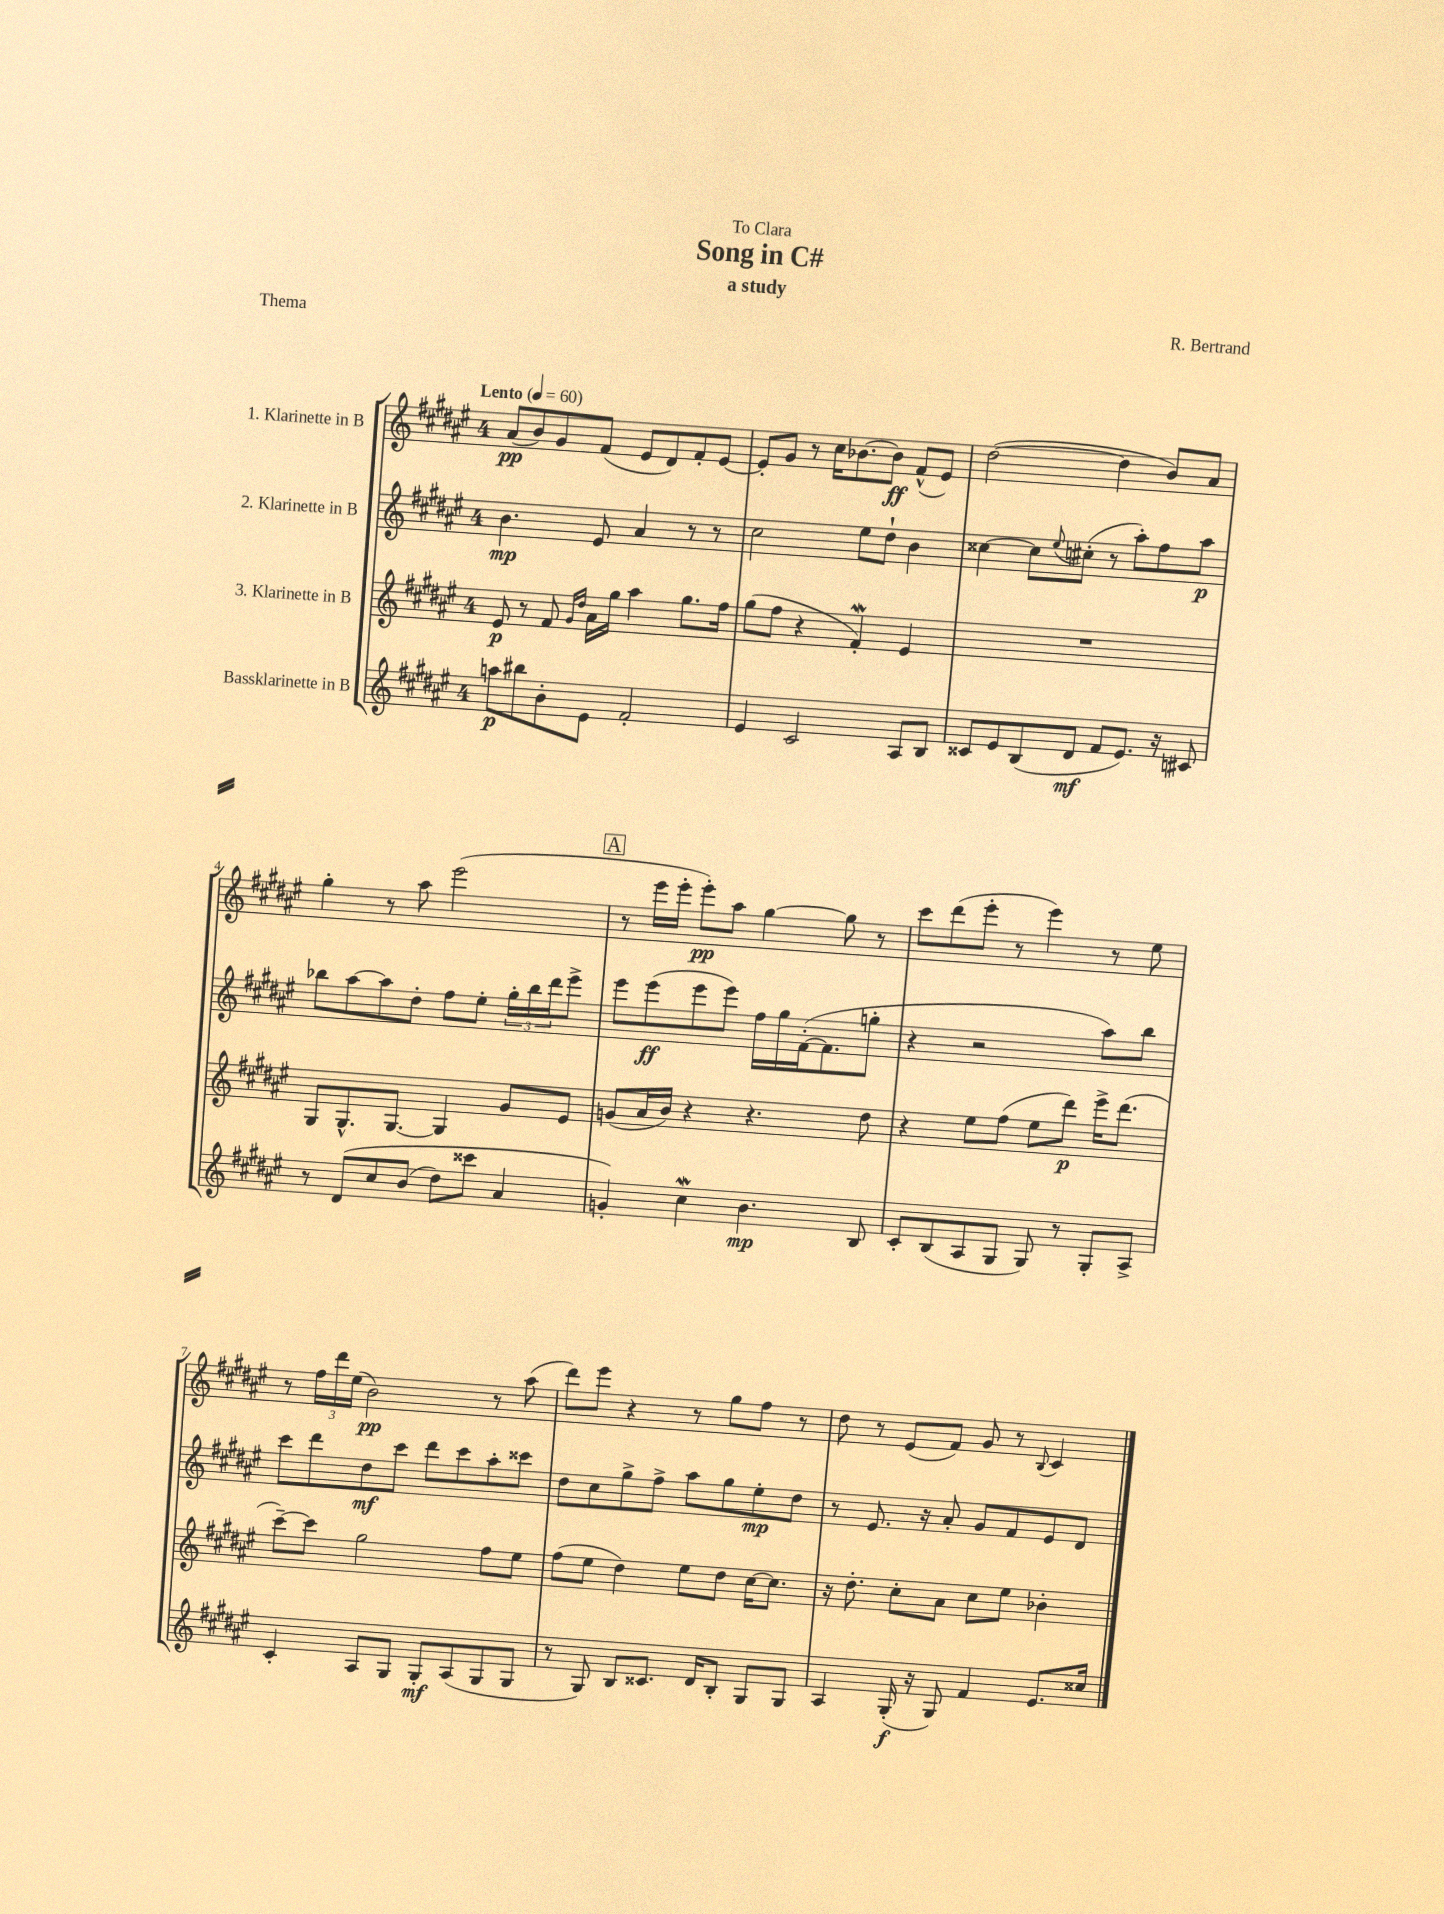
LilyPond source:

\header { title = "Song in C#" composer = "R. Bertrand" subtitle = "a study" dedication = "To Clara" piece = "Thema" }
<<
\new StaffGroup <<
\new Staff = "s0" \with { instrumentName = "1. Klarinette in B" } {
    \clef treble \key fis \major \once \override Staff.TimeSignature.style = #'single-digit \time 4/4 \tempo "Lento" 4 = 60
    ais'8\pp( b'8) gis'8 fis'8( eis'8 dis'8) fis'8-. eis'8~ |
    eis'8-. gis'8 r8 cis''16 bes'8.~ bes'8\ff fis'8-^( eis'8) |
    dis''2~( dis''4 b'8) ais'8 |
    gis''4-. r8 ais''8 eis'''2( |
    \mark \markup { \box "A" } r8 eis'''16 eis'''16-. eis'''8-.\pp) ais''8 gis''4~ gis''8 r8 |
    cis'''8 dis'''8( eis'''8-. r8 eis'''4) r8 eis''8 |
    r8 \tuplet 3/2 { fis''16 dis'''16 eis''16( } b'2\pp) r8 ais''8( |
    dis'''8) eis'''8 r4 r8 gis''8 fis''8 r8 |
    dis''8 r8 eis'8( fis'8) gis'8 r8 \appoggiatura { b8 } cis'4 \bar "|." |
}
\new Staff = "s1" \with { instrumentName = "2. Klarinette in B" } {
    \clef treble \key fis \major \once \override Staff.TimeSignature.style = #'single-digit \time 4/4
    b'4.\mp eis'8 ais'4 r8 r8 |
    cis''2 eis''8 dis''8-! b'4 |
    cisis''4~ cisis''8 \appoggiatura { eis''8 } cis''8-.( r8 ais''8-.) fis''8 ais''8\p |
    bes''8 ais''8~ ais''8 dis''8-. fis''8 eis''8-. \tuplet 3/2 { gis''16-. bes''16 dis'''16 } eis'''8-> |
    \mark \markup { \box "A" } eis'''8 eis'''8\ff( eis'''8 eis'''8) fis''16 gis''16 fis'16~-.( fis'8. g''8-. |
    r4 r2 ais''8) b''8 |
    cis'''8 dis'''8 dis''8\mf cis'''8 dis'''8 cis'''8 ais''8-. cisis'''8 |
    dis''8 cis''8 gis''8-> fis''8-> ais''8 gis''8 eis''8-.\mp dis''8 |
    r8 eis'8. r16 ais'8-. gis'8 fis'8 eis'8 dis'8 \bar "|." |
}
\new Staff = "s2" \with { instrumentName = "3. Klarinette in B" } {
    \clef treble \key fis \major \once \override Staff.TimeSignature.style = #'single-digit \time 4/4
    eis'8\p r8 fis'8 \grace { gis'16 dis''16 } ais'16 gis''16 ais''4 gis''8. fis''16 |
    gis''8( fis''8 r4 fis'4-.\mordent) eis'4 |
    R1 |
    gis8 gis8.-^ gis8.~ gis4 gis'8 eis'8 |
    \mark \markup { \box "A" } g'8( ais'16 b'16) r4 r4. dis''8 |
    r4 eis''8 fis''8( eis''8 dis'''8\p) eis'''16-> dis'''8.( |
    cis'''8~--) cis'''8 gis''2 fis''8 eis''8 |
    fis''8( eis''8 dis''4) eis''8 dis''8 cis''16~ cis''8. |
    r16 dis''8.-. cis''8-. ais'8 cis''8 eis''8 bes'4-. \bar "|." |
}
\new Staff = "s3" \with { instrumentName = "Bassklarinette in B" } {
    \clef treble \key fis \major \once \override Staff.TimeSignature.style = #'single-digit \time 4/4
    a''8\p bis''8 b'8-. eis'8 fis'2-. |
    eis'4 cis'2 ais8 b8 |
    cisis'8 eis'8 b8( dis'8\mf fis'8 eis'8.) r16 cis'8 |
    r8 dis'8\( cis''8 b'8( dis''8) cisis'''8 ais'4 |
    \mark \markup { \box "A" } g'4-.\) cis''4\mordent b'4.\mp b8 |
    cis'8-. b8( ais8 gis8 gis8) r8 gis8-. ais8-> |
    cis'4-. ais8 gis8 gis8-.\mf ais8( gis8 gis8 |
    r8 gis8) b8 cisis'8. dis'16 b8-. gis8 gis8 |
    ais4 gis16-.\f( r16 gis8) fis'4 eis'8. cisis''16 \bar "|." |
}
>>
>>
